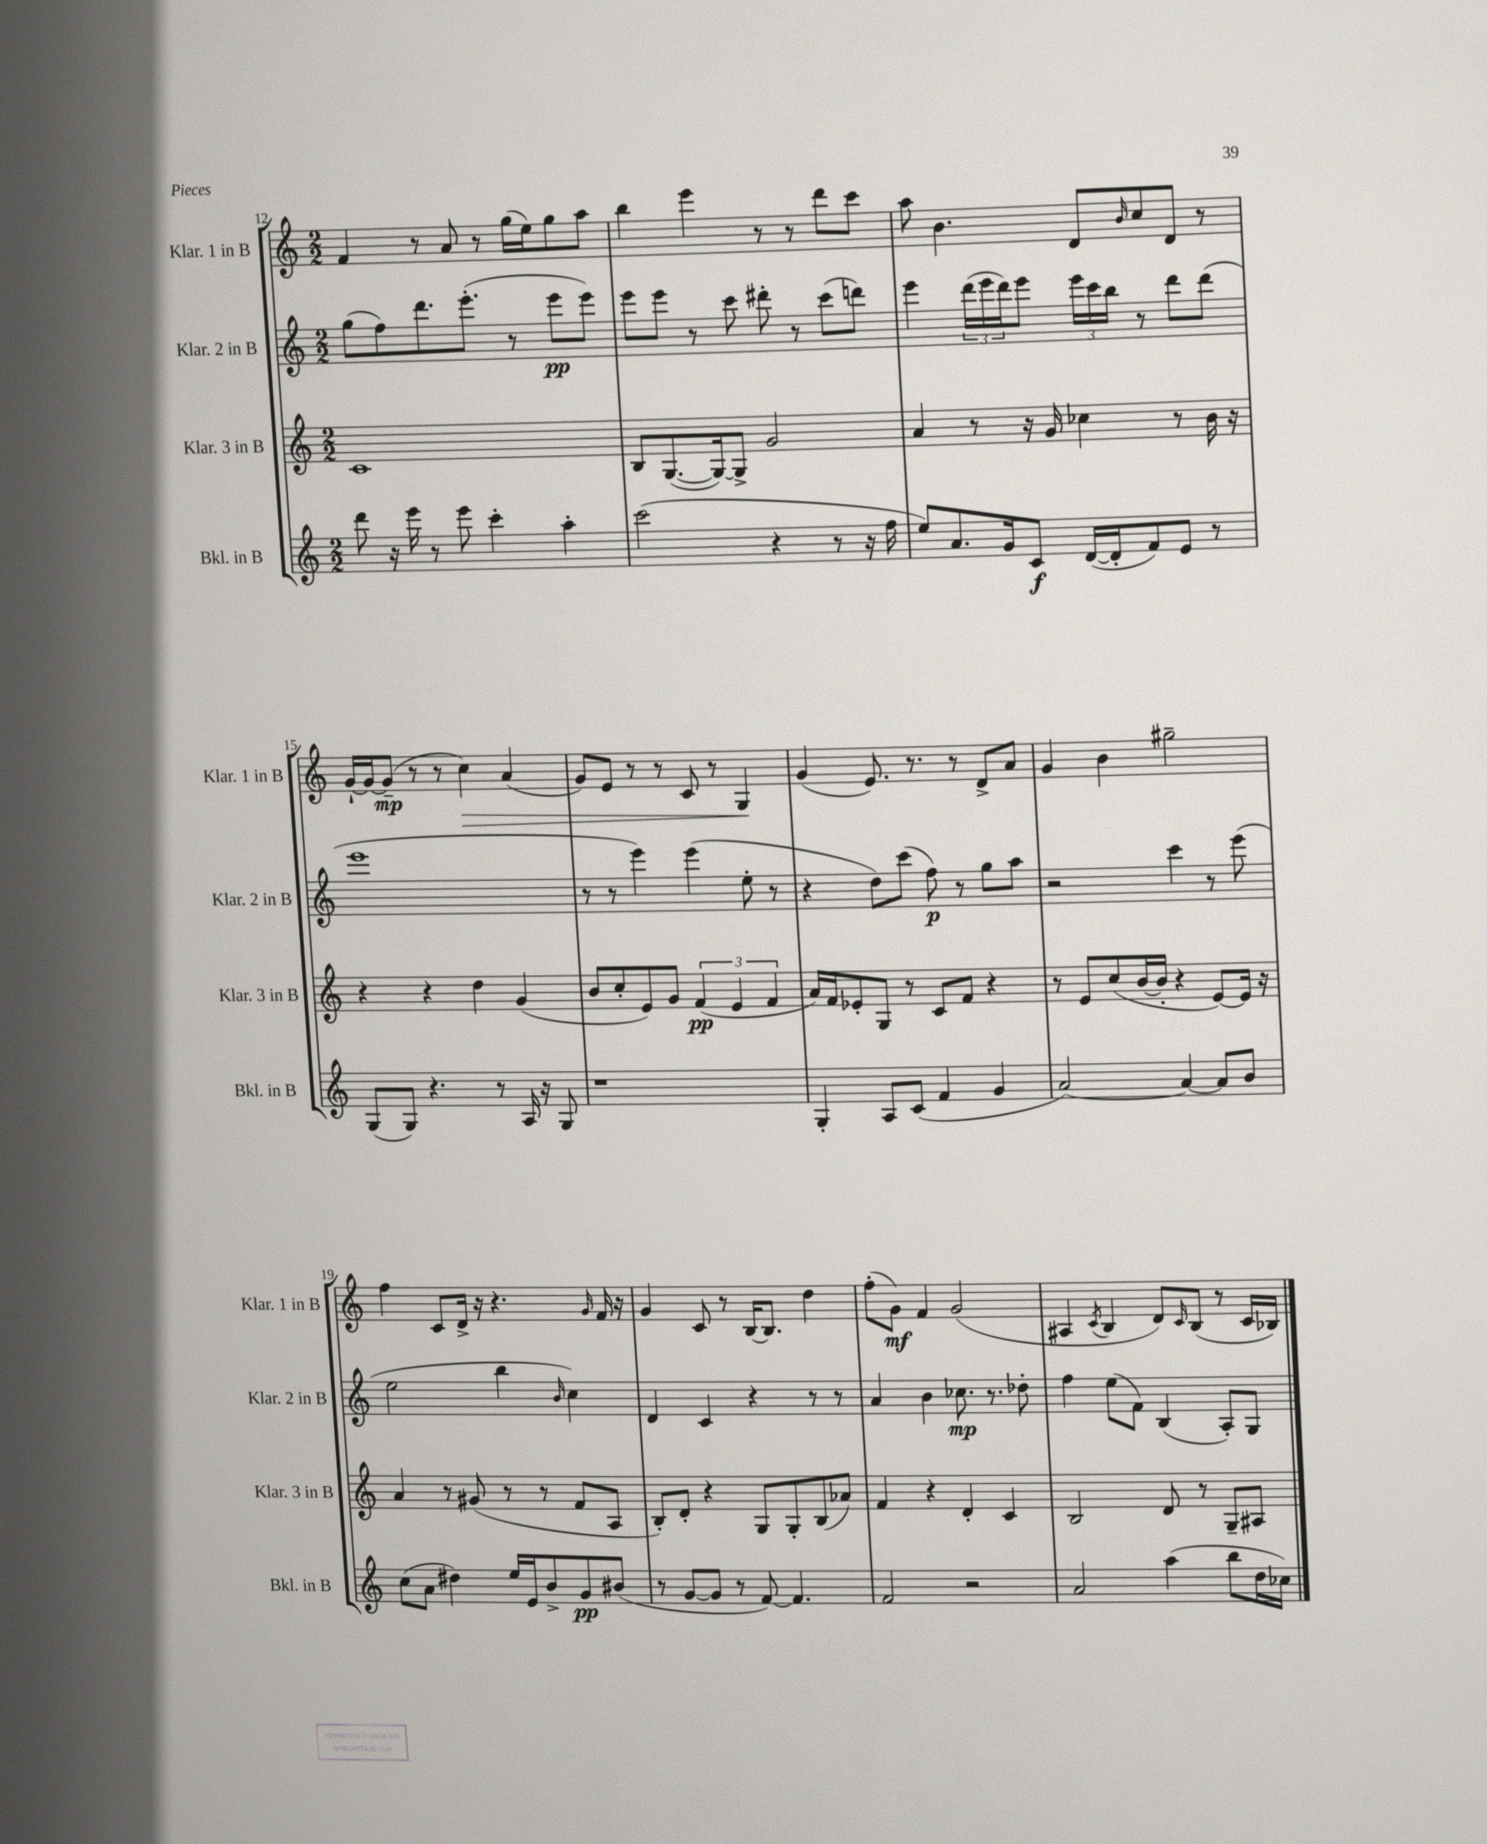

**kern	**dynam	**kern	**dynam	**kern	**dynam	**kern	**dynam
*part4	*part4	*part3	*part3	*part2	*part2	*part1	*part1
*staff4	*staff4	*staff3	*staff3	*staff2	*staff2	*staff1	*staff1
*I"Bkl. in B	*	*I"Klar. 3 in B	*	*I"Klar. 2 in B	*	*I"Klar. 1 in B	*
*I'Bkl. in B	*	*I'Klar. 3 in B	*	*I'Klar. 2 in B	*	*I'Klar. 1 in B	*
*clefG2	*	*clefG2	*	*clefG2	*	*clefG2	*
*k[]	*	*k[]	*	*k[]	*	*k[]	*
*M2/2	*	*M2/2	*	*M2/2	*	*M2/2	*
=12	=12	=12	=12	=12	=12	=12	=12
8ddd\	.	1c	.	(8gg\L	.	4f/	.
16r	.	.	.	8ff\)	.	.	.
16eee\	.	.	.	.	.	.	.
8r	.	.	.	8.ddd\	.	8r	.
8eee\	.	.	.	.	.	8a/	.
.	.	.	.	(8.eee'\J	.	.	.
4ccc'\	.	.	.	.	.	8r	.
.	.	.	.	8r	.	(16gg\LL	.
.	.	.	.	.	.	16ee\J)	.
4aa'\	.	.	.	8eee\L	pp	8gg\	.
.	.	.	.	8eee\J)	.	8aa\J	.
=13	=13	=13	=13	=13	=13	=13	=13
(2ccc\	.	8B/L	.	8eee\L	.	4bb\	.
.	.	([8.G/	.	8eee\J	.	.	.
.	.	.	.	8r	.	4eee\	.
.	.	16G/k_)	.	.	.	.	.
.	.	8G^/J]	.	8ccc\	.	.	.
4r	.	2g/	.	8ddd#X'\	.	8r	.
.	.	.	.	8r	.	8r	.
8r	.	.	.	(8ccc\L	.	8ddd\L	.
16r	.	.	.	8dddn\J)	.	8ccc\J	.
16ff\	.	.	.	.	.	.	.
=14	=14	=14	=14	=14	=14	=14	=14
8ee/L)	.	4a/	.	4eee\	.	8aa\	.
8.a/	.	.	.	.	.	4.b\	.
.	.	8r	.	(24ddd\LL	.	.	.
.	.	.	.	24eee\	.	.	.
16g/k	.	.	.	.	.	.	.
.	.	.	.	24ddd\J)	.	.	.
8c/J	f	16r	.	8eee\J	.	.	.
.	.	16g/	.	.	.	.	.
([16d/LL	.	4cc-X\	.	24eee\LL	.	8d/L	.
.	.	.	.	24ccc\	.	.	.
16d'/J]	.	.	.	.	.	.	.
.	.	.	.	24bb\JJ	.	.	.
.	.	.	.	.	.	16qqb/	.
8f/)	.	.	.	8r	.	8cc/	.
8e/J	.	8r	.	8ddd\L	.	8d/J	.
8r	.	16b\	.	(8ddd\J	.	8r	.
.	.	16r	.	.	.	.	.
!!LO:LB:g=z
=15	=15	=15	=15	=15	=15	=15	=15
(8G/L	.	4r	.	1eee	.	[16g`/LL	.
.	.	.	.	.	.	16g/J_	.
8G/J)	.	.	.	.	.	(8g~/J]	mp
4.r	.	4r	.	.	.	8r	.
.	.	.	.	.	.	8r	.
!	!	!	!	!	!	!	!LO:HP:b
.	.	4dd\	.	.	.	4cc\)	>
8r	.	.	.	.	.	.	.
16A/	.	(4g/	.	.	.	(4a/	.
16r	.	.	.	.	.	.	.
8G/	.	.	.	.	.	.	.
=16	=16	=16	=16	=16	=16	=16	=16
1r	.	8b/L	.	8r	.	8g/L)	.
.	.	8cc'/	.	8r	.	8e/J	.
.	.	8e/)	.	4eee\)	.	8r	.
.	.	8g/J	.	.	.	8r	.
.	.	(6f/	pp	(4eee\	.	8c/	.
.	.	.	.	.	.	8r	.
.	.	6e/	.	.	.	.	.
.	.	.	.	8ee'\	.	4G/	.
.	.	6f/	.	.	.	.	.
.	.	.	.	8r	.	.	.
.	.	.	.	.	.	.	]
=17	=17	=17	=17	=17	=17	=17	=17
4G'/	.	16a/LL)	.	4r	.	(4g/	.
.	.	16f/J	.	.	.	.	.
.	.	8e-X'/	.	.	.	.	.
8A/L	.	8G/J	.	8dd\L)	.	8.e/)	.
(8c/J	.	8r	.	(8ccc\J	.	.	.
.	.	.	.	.	.	8.r	.
4f/	.	8c/L	.	8ff\)	p	.	.
.	.	8f/J	.	8r	.	8r	.
4g/	.	4r	.	8gg\L	.	8d^/L	.
.	.	.	.	8aa\J	.	8a/J	.
=18	=18	=18	=18	=18	=18	=18	=18
[2a/)	.	8r	.	2r	.	4g/	.
.	.	8e/L	.	.	.	.	.
.	.	(8cc/	.	.	.	4b\	.
.	.	[16b/L	.	.	.	.	.
.	.	16b'/JJ]	.	.	.	.	.
4a/_	.	4r	.	4ccc\	.	2gg#X~\	.
8a/L]	.	[8e/L)	.	8r	.	.	.
8b/J	.	16e/Jk]	.	(8eee\	.	.	.
.	.	16r	.	.	.	.	.
!!LO:LB:g=z
=19	=19	=19	=19	=19	=19	=19	=19
(8cc\L	.	4a/	.	2ee\	.	4ff\	.
8a\J	.	.	.	.	.	.	.
4dd#X\)	.	8r	.	.	.	8c/L	.
.	.	(8g#X/	.	.	.	16d^/Jk	.
.	.	.	.	.	.	16r	.
16ee/LL	.	8r	.	4bb\	.	4.r	.
16e/J	.	.	.	.	.	.	.
8b^/	.	8r	.	.	.	.	.
.	.	.	.	16qqb/	.	.	.
8g/	pp	8f/L	.	4cc\)	.	.	.
.	.	.	.	.	.	16qqg/	.
(8b#X/J	.	8A/J	.	.	.	16f/	.
.	.	.	.	.	.	16r	.
=20	=20	=20	=20	=20	=20	=20	=20
8r	.	8B'/L)	.	4d/	.	4g/	.
[8g/L	.	8d'/J	.	.	.	.	.
8g/J]	.	4r	.	4c/	.	8c/	.
8r	.	.	.	.	.	8r	.
[8f/)	.	8G/L	.	4r	.	[16B/KL	.
.	.	.	.	.	.	8.B/J]	.
4.f/]	.	8G'/	.	.	.	.	.
.	.	(8B/	.	8r	.	4dd\	.
.	.	8a-X/J)	.	8r	.	.	.
=21	=21	=21	=21	=21	=21	=21	=21
2f/	.	4f/	.	4a/	.	(8ff'\L	.
.	.	.	.	.	.	8g\J)	mf
.	.	4r	.	4b\	.	4f/	.
2r	.	4d'/	.	8.cc-X\	mp	(2g/	.
.	.	.	.	8.r	.	.	.
.	.	4c/	.	.	.	.	.
.	.	.	.	8dd-X'\	.	.	.
=22	=22	=22	=22	=22	=22	=22	=22
2a/	.	2B/	.	4ff\	.	4A#X/	.
.	.	.	.	.	.	8qc/	.
.	.	.	.	(8ee\L	.	4B/	.
.	.	.	.	8f\J)	.	.	.
(4aa\	.	8d/	.	(4B/	.	8d/L)	.
.	.	.	.	.	.	16qqc/	.
.	.	8r	.	.	.	(8B/J	.
8bb\L	.	8G~/L	.	8A'/L)	.	8r	.
16dd\L	.	8A#X/J	.	8G/J	.	16c/LL	.
16cc-X\JJ)	.	.	.	.	.	16B-X/JJ)	.
==	==	==	==	==	==	==	==
*-	*-	*-	*-	*-	*-	*-	*-
